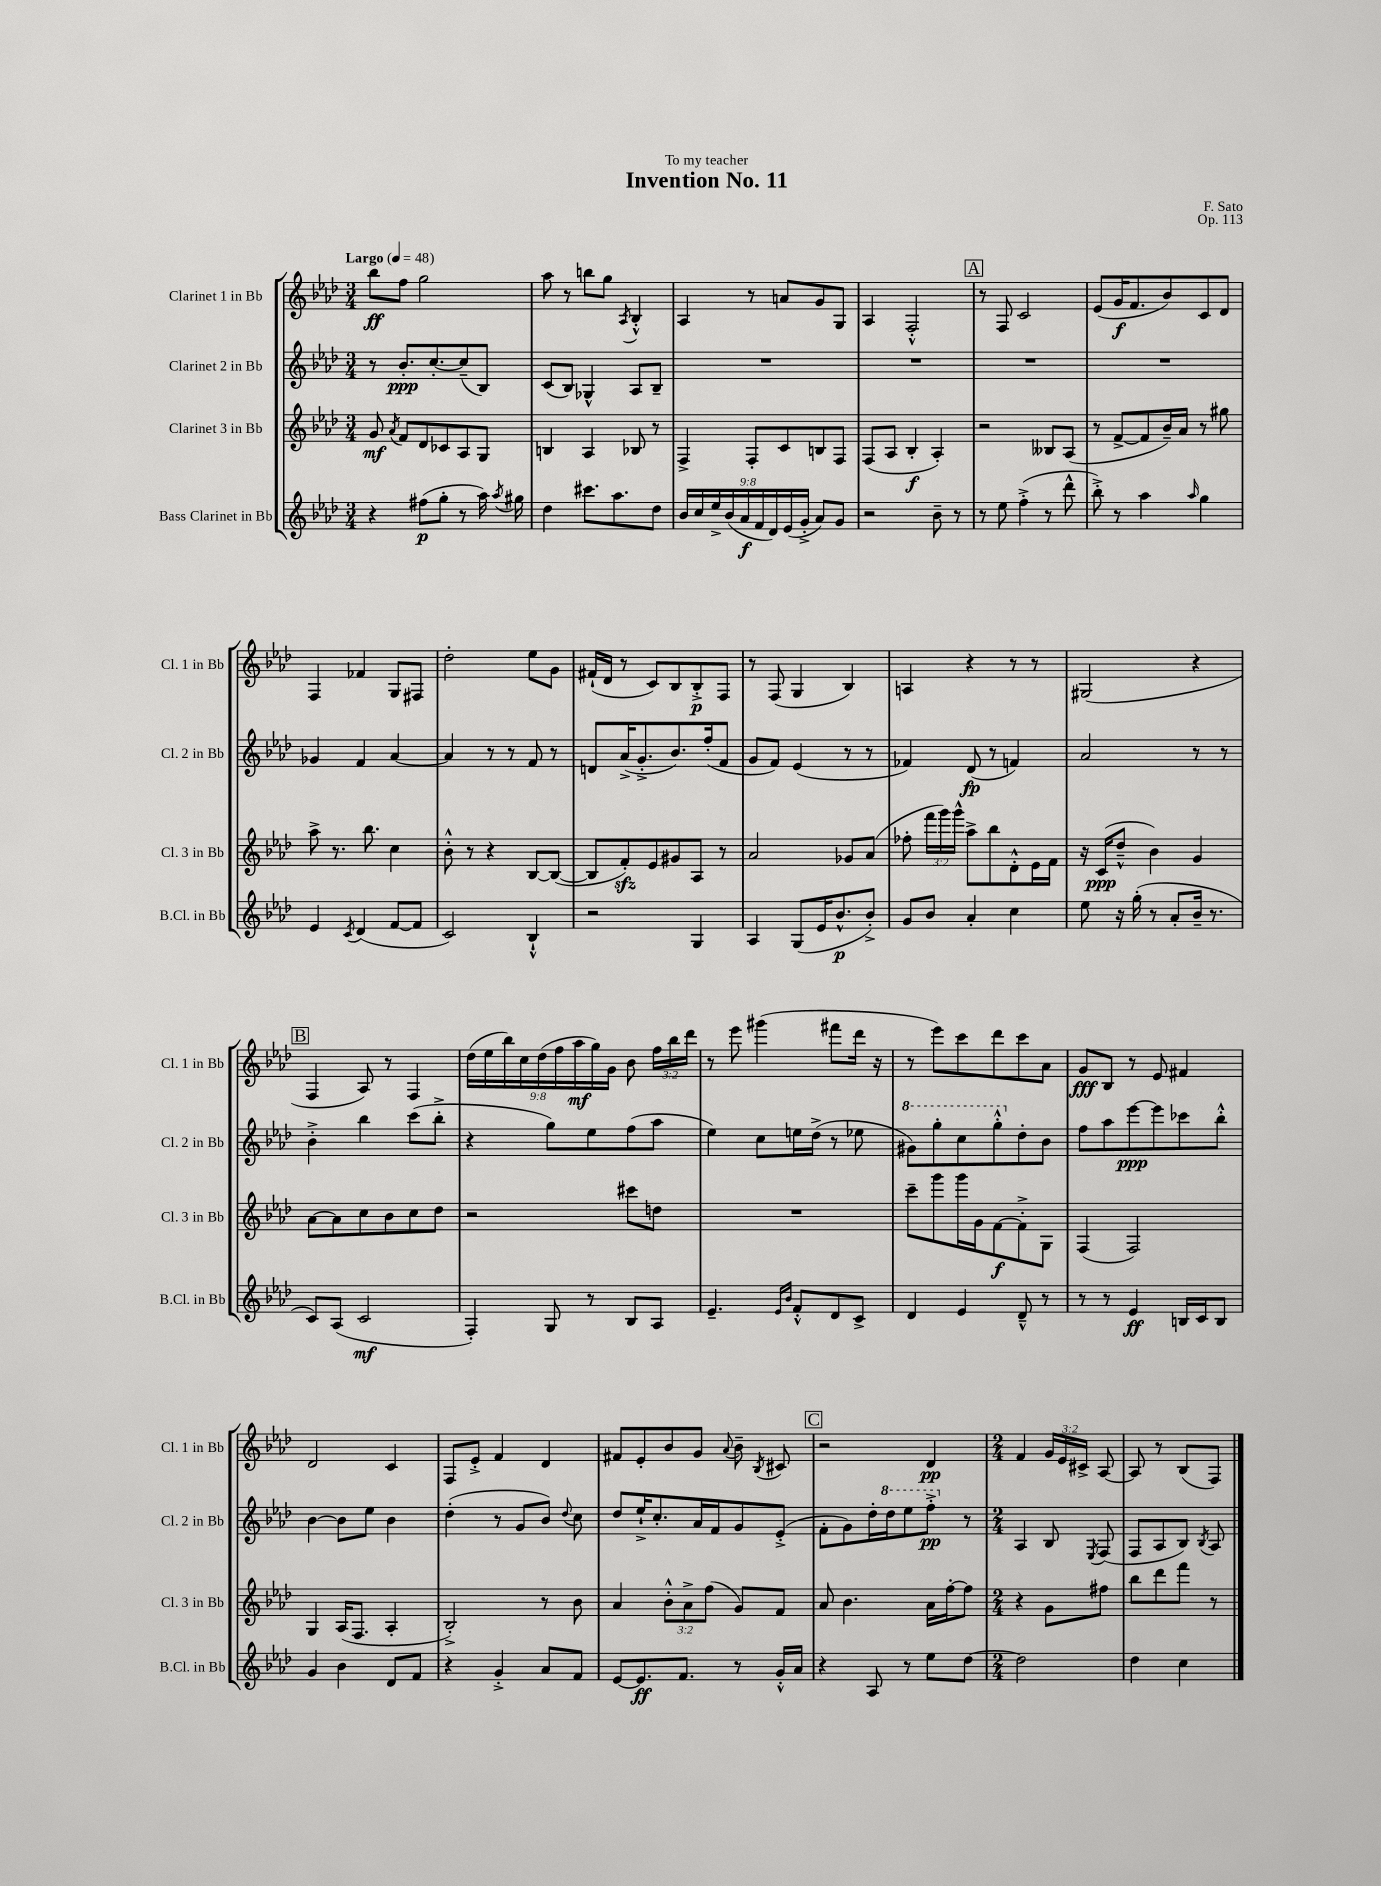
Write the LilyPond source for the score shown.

\header { title = "Invention No. 11" composer = "F. Sato" dedication = "To my teacher" opus = "Op. 113" }
<<
\new StaffGroup <<
\new Staff = "s0" \with { instrumentName = "Clarinet 1 in Bb" shortInstrumentName = "Cl. 1 in Bb" } {
    \clef treble \key aes \major \numericTimeSignature \time 3/4 \override Staff.TupletNumber.text = #tuplet-number::calc-fraction-text \tempo "Largo" 4 = 48
    \autoBeamOff bes''8[\ff f''8] g''2 |
    aes''8 r8 b''8[ g''8] \acciaccatura { aes8 } bes4-.-^ |
    aes4 r8 a'8[ g'8 g8] |
    aes4 f2-.-^ |
    \mark \markup { \box "A" } r8 f8 c'2 |
    ees'8[( g'16\f f'8. bes'8) c'8 des'8] |
    f4 fes'4 g8[ fis8] |
    des''2-. ees''8[ g'8] |
    fis'16[-!( des'16] r8 c'8[) bes8 bes8-.->\p f8] |
    r8 f8( g4 bes4) |
    a4 r4 r8 r8 |
    gis2( r4 |
    \mark \markup { \box "B" } f4 aes8) r8 f4 |
    \tuplet 9/8 { des''16[( ees''16 bes''16) c''16 des''16( f''16 aes''16\mf g''16) g'16] } bes'8 \tuplet 3/2 { f''16[ bes''16 des'''16] } |
    r8 ees'''8 gis'''4( fis'''8[ des'''16] r16 |
    r8 ees'''8[) c'''8 des'''8 c'''8 aes'8] |
    g'8[\fff bes8] r8 ees'8 fis'4 |
    des'2 c'4 |
    f8[ ees'8]-.-> f'4 des'4 |
    fis'8[ ees'8-. bes'8 g'8] \appoggiatura { aes'8 } bes'8-- \acciaccatura { bes8 } cis'8 |
    \mark \markup { \box "C" } r2 des'4\pp |
    \numericTimeSignature \time 2/4 f'4 \tuplet 3/2 { g'16[ ees'16 cis'16]-> } aes8~ |
    aes8 r8 bes8[( f8]) \bar "|." |
}
\new Staff = "s1" \with { instrumentName = "Clarinet 2 in Bb" shortInstrumentName = "Cl. 2 in Bb" } {
    \clef treble \key aes \major \numericTimeSignature \time 3/4
    \autoBeamOff r8 bes'8.[-.\ppp c''8.~-. c''8--( bes8]) |
    c'8[( bes8]) ges4-^ aes8[ bes8]-- |
    R2. |
    R2. |
    \mark \markup { \box "A" } R2. |
    R2. |
    ges'4 f'4 aes'4~ |
    aes'4 r8 r8 f'8 r8 |
    d'8[ aes'16->( g'8.-.-> bes'8.) f''16-.( f'8] |
    g'8[ f'8]) ees'4( r8 r8 |
    fes'4) des'8\fp( r8 f'4) |
    aes'2 r8 r8 |
    \mark \markup { \box "B" } bes'4-.-> bes''4 c'''8[( bes''8]-.-> |
    r4 g''8[) ees''8 f''8( aes''8] |
    ees''4) c''8[ e''16 des''16]->( r8 ees''8 |
    \ottava #1 gis''8[) g'''8-. c'''8 g'''8-.-^ \ottava #0 des''8-. bes'8] |
    f''8[ aes''8 ees'''8~\ppp ees'''8 ces'''8 bes''8]-.-^ |
    bes'4~ bes'8[ ees''8] bes'4 |
    des''4-.( r8 g'8[ bes'8]) \appoggiatura { des''8 } c''8 |
    des''8[ ees''16-!-> c''8.-. aes'16 f'16 g'8 ees'8]-.->( |
    \mark \markup { \box "C" } f'8[-. g'8) des''16-. \ottava #1 des'''16 ees'''8 f'''8]-.->\pp \ottava #0 r8 |
    \numericTimeSignature \time 2/4 aes4 bes8 \acciaccatura { ees8 } f8( |
    f8[ aes8 bes8]) \acciaccatura { bes8 } aes8 \bar "|." |
}
\new Staff = "s2" \with { instrumentName = "Clarinet 3 in Bb" shortInstrumentName = "Cl. 3 in Bb" } {
    \clef treble \key aes \major \numericTimeSignature \time 3/4 \override Staff.TupletNumber.text = #tuplet-number::calc-fraction-text
    \autoBeamOff g'8\mf \acciaccatura { aes'8 } f'8[ des'8 ces'8 aes8 g8] |
    b4 aes4 bes8 r8 |
    f4-> f8[-. c'8 b8 f8] |
    f8[( aes8] bes4-.\f aes4-.) |
    \mark \markup { \box "A" } r2 beses8[ aes8]( |
    r8 f'8[~-> f'8 bes'16--) aes'16] r8 gis''8 |
    aes''8-> r8. bes''8. c''4 |
    bes'8-.-^ r8 r4 bes8[~ bes8]~( |
    bes8[ f'8-.\sfz) ees'8 gis'8 aes8] r8 |
    aes'2 ges'8[ aes'8]( |
    fes''8-. \tuplet 3/2 { f'''16[ g'''16) g'''16]-^ } aes''8[-> bes''8 des'8-.-^ ees'16 f'16] |
    r16 c'16[\ppp( des''8]---^ bes'4) g'4 |
    \mark \markup { \box "B" } aes'8[~ aes'8 c''8 bes'8 c''8 des''8] |
    r2 cis'''8[ d''8] |
    R2. |
    c'''8[-- g'''8 g'''16 g'16 f'8~\f f'8-.-> g8] |
    f4( f2) |
    g4 aes16[( f8.] aes4-. |
    bes2-.->) r8 bes'8 |
    aes'4 \tuplet 3/2 { bes'8[-.-^ aes'8-> f''8]( } g'8[) f'8] |
    \mark \markup { \box "C" } aes'8 bes'4. aes'16[ f''16~-. f''8] |
    \numericTimeSignature \time 2/4 r4 g'8[ fis''8] |
    bes''8[ des'''8 f'''8] r8 \bar "|." |
}
\new Staff = "s3" \with { instrumentName = "Bass Clarinet in Bb" shortInstrumentName = "B.Cl. in Bb" } {
    \clef treble \key aes \major \numericTimeSignature \time 3/4 \override Staff.TupletNumber.text = #tuplet-number::calc-fraction-text
    \autoBeamOff r4 fis''8[\p( g''8]-. r8 aes''16) \acciaccatura { aes''8 } gis''16 |
    des''4 cis'''8.[ aes''8. des''8] |
    \tuplet 9/8 { bes'16[ c''16 ees''16-> bes'16( aes'16\f f'16 des'16) ees'16( g'16]-.-> } aes'8[) g'8] |
    r2 bes'8-- r8 |
    \mark \markup { \box "A" } r8 ees''8 f''4-.->( r8 des'''8-^ |
    bes''8-.->) r8 aes''4 \grace { aes''16 } g''4 |
    ees'4 \acciaccatura { c'8 } des'4( f'8[~ f'8] |
    c'2) bes4-!-^ |
    r2 g4 |
    aes4 g8[( ees'16 bes'8.-^\p bes'8]-.->) |
    g'8[ bes'8] aes'4-. c''4 |
    ees''8 r16 g''16-.( r8 aes'8[-. bes'16]-- r8. |
    \mark \markup { \box "B" } c'8[) aes8]( c'2\mf |
    f4-.) g8 r8 bes8[ aes8] |
    ees'4.-- \grace { ees'16[ bes'16] } f'8[-.-^ des'8 c'8]-> |
    des'4 ees'4 des'8---^ r8 |
    r8 r8 ees'4\ff b16[ c'16 b8] |
    g'4 bes'4 des'8[ f'8] |
    r4 g'4-.-> aes'8[ f'8] |
    ees'8[~ ees'8.\ff f'8.] r8 g'16[-.-^ aes'16] |
    \mark \markup { \box "C" } r4 aes8 r8 ees''8[ des''8]~ |
    \numericTimeSignature \time 2/4 des''2 |
    des''4 c''4 \bar "|." |
}
>>
>>
\layout { \context { \Score \remove "Bar_number_engraver" } }
